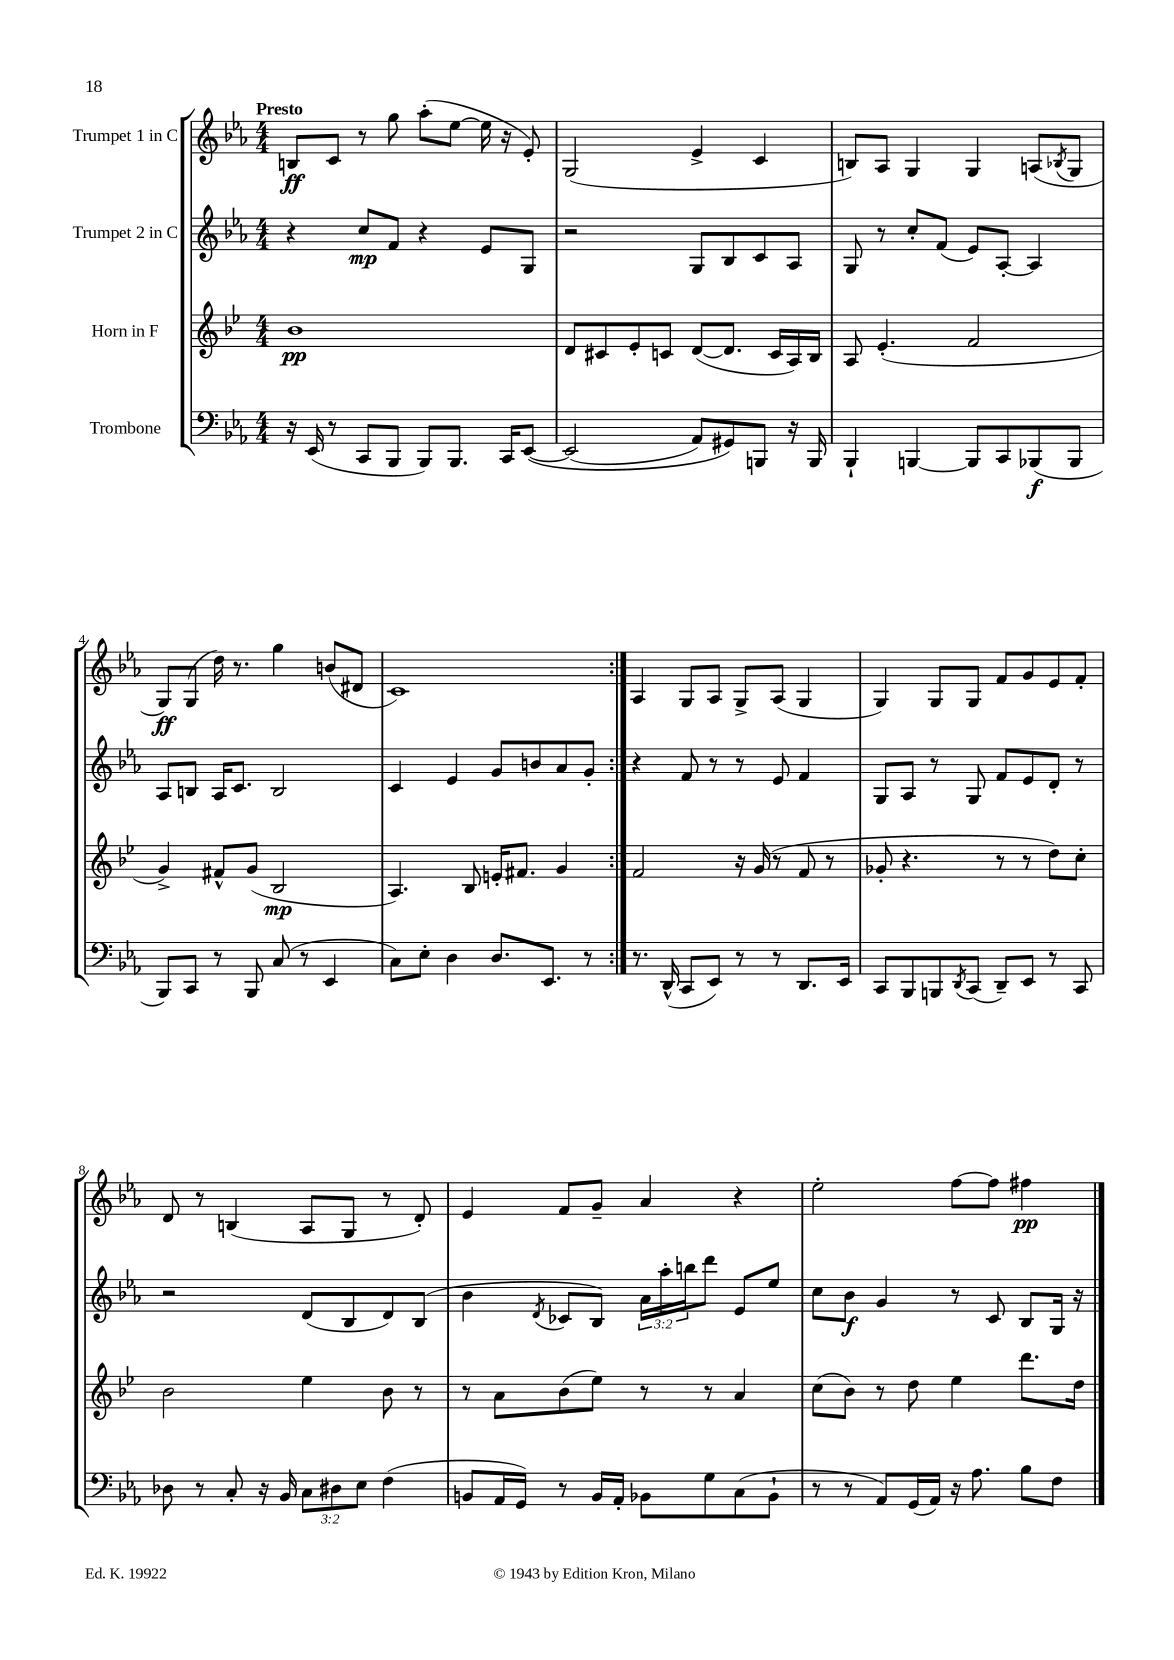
<<
\new StaffGroup <<
\new Staff = "s0" \with { instrumentName = "Trumpet 1 in C" } {
    \clef treble \key ees \major \numericTimeSignature \time 4/4 \tempo "Presto"
    \repeat volta 2 { b8\ff c'8 r8 g''8 aes''8-.( ees''8~ ees''16 r16 ees'8-.) |
    g2( ees'4-> c'4 |
    b8) aes8 g4 g4 a8( \acciaccatura { bes8 } g8 |
    g8\ff) g8( d''16) r8. g''4 b'8( dis'8 |
    c'1) | }
    aes4 g8 aes8 g8-> aes8( g4 |
    g4) g8 g8 f'8 g'8 ees'8 f'8-. |
    d'8 r8 b4( aes8 g8 r8 d'8-.) |
    ees'4 f'8 g'8-- aes'4 r4 |
    ees''2-. f''8~ f''8 fis''4\pp \bar "|." |
}
\new Staff = "s1" \with { instrumentName = "Trumpet 2 in C" } {
    \clef treble \key ees \major \numericTimeSignature \time 4/4 \override Staff.TupletNumber.text = #tuplet-number::calc-fraction-text
    \repeat volta 2 { r4 c''8\mp f'8 r4 ees'8 g8 |
    r2 g8 bes8 c'8 aes8 |
    g8 r8 c''8-. f'8( ees'8) aes8~-. aes4 |
    aes8 b8 aes16 c'8. b2 |
    c'4 ees'4 g'8 b'8 aes'8 g'8-. | }
    r4 f'8 r8 r8 ees'8 f'4 |
    g8 aes8 r8 g8 f'8 ees'8 d'8-. r8 |
    r2 d'8( bes8 d'8) bes8( |
    bes'4 \acciaccatura { d'8 } ces'8 bes8) \tuplet 3/2 { aes'16 aes''16-. b''16 } d'''8 ees'8 ees''8 |
    c''8 bes'8\f g'4 r8 c'8 bes8 g16 r16 \bar "|." |
}
\new Staff = "s2" \with { instrumentName = "Horn in F" } {
    \clef treble \key bes \major \numericTimeSignature \time 4/4
    \repeat volta 2 { bes'1\pp |
    d'8 cis'8 ees'8-. c'8 d'8~( d'8. c'16 a16) bes16 |
    a8 ees'4.-.( f'2 |
    g'4->) fis'8-^ g'8( bes2\mp |
    a4.) bes8 e'16-. fis'8. g'4 | }
    f'2 r16 g'16( r8 f'8 r8 |
    ges'8-. r4. r8 r8 d''8) c''8-. |
    bes'2 ees''4 bes'8 r8 |
    r8 a'8 bes'8( ees''8) r8 r8 a'4 |
    c''8( bes'8) r8 d''8 ees''4 d'''8. d''16 \bar "|." |
}
\new Staff = "s3" \with { instrumentName = "Trombone" } {
    \clef bass \key ees \major \numericTimeSignature \time 4/4 \override Staff.TupletNumber.text = #tuplet-number::calc-fraction-text
    \repeat volta 2 { r16 ees,16( r8 c,8 bes,,8 bes,,8) bes,,8. c,16 ees,8~\( |
    ees,2( aes,8) gis,8\) b,,8 r16 b,,16 |
    bes,,4-! b,,4~ b,,8 c,8 bes,,8\f( bes,,8 |
    bes,,8) c,8 r8 bes,,8 c8( r8 ees,4 |
    c8) ees8-. d4 d8. ees,8. r8 | }
    r8. d,16-^( c,8 ees,8) r8 r8 d,8. ees,16 |
    c,8 bes,,8 b,,8 \acciaccatura { d,8 } c,8( d,8--) ees,8 r8 c,8 |
    des8 r8 c8-. r16 bes,16 \tuplet 3/2 { c8 dis8 ees8 } f4( |
    b,8 aes,16 g,16) r8 b,16 aes,16-. bes,8 g8 c8( bes,8-! |
    r8 r8 aes,8) g,16( aes,16) r16 aes8. bes8 f8 \bar "|." |
}
>>
>>
